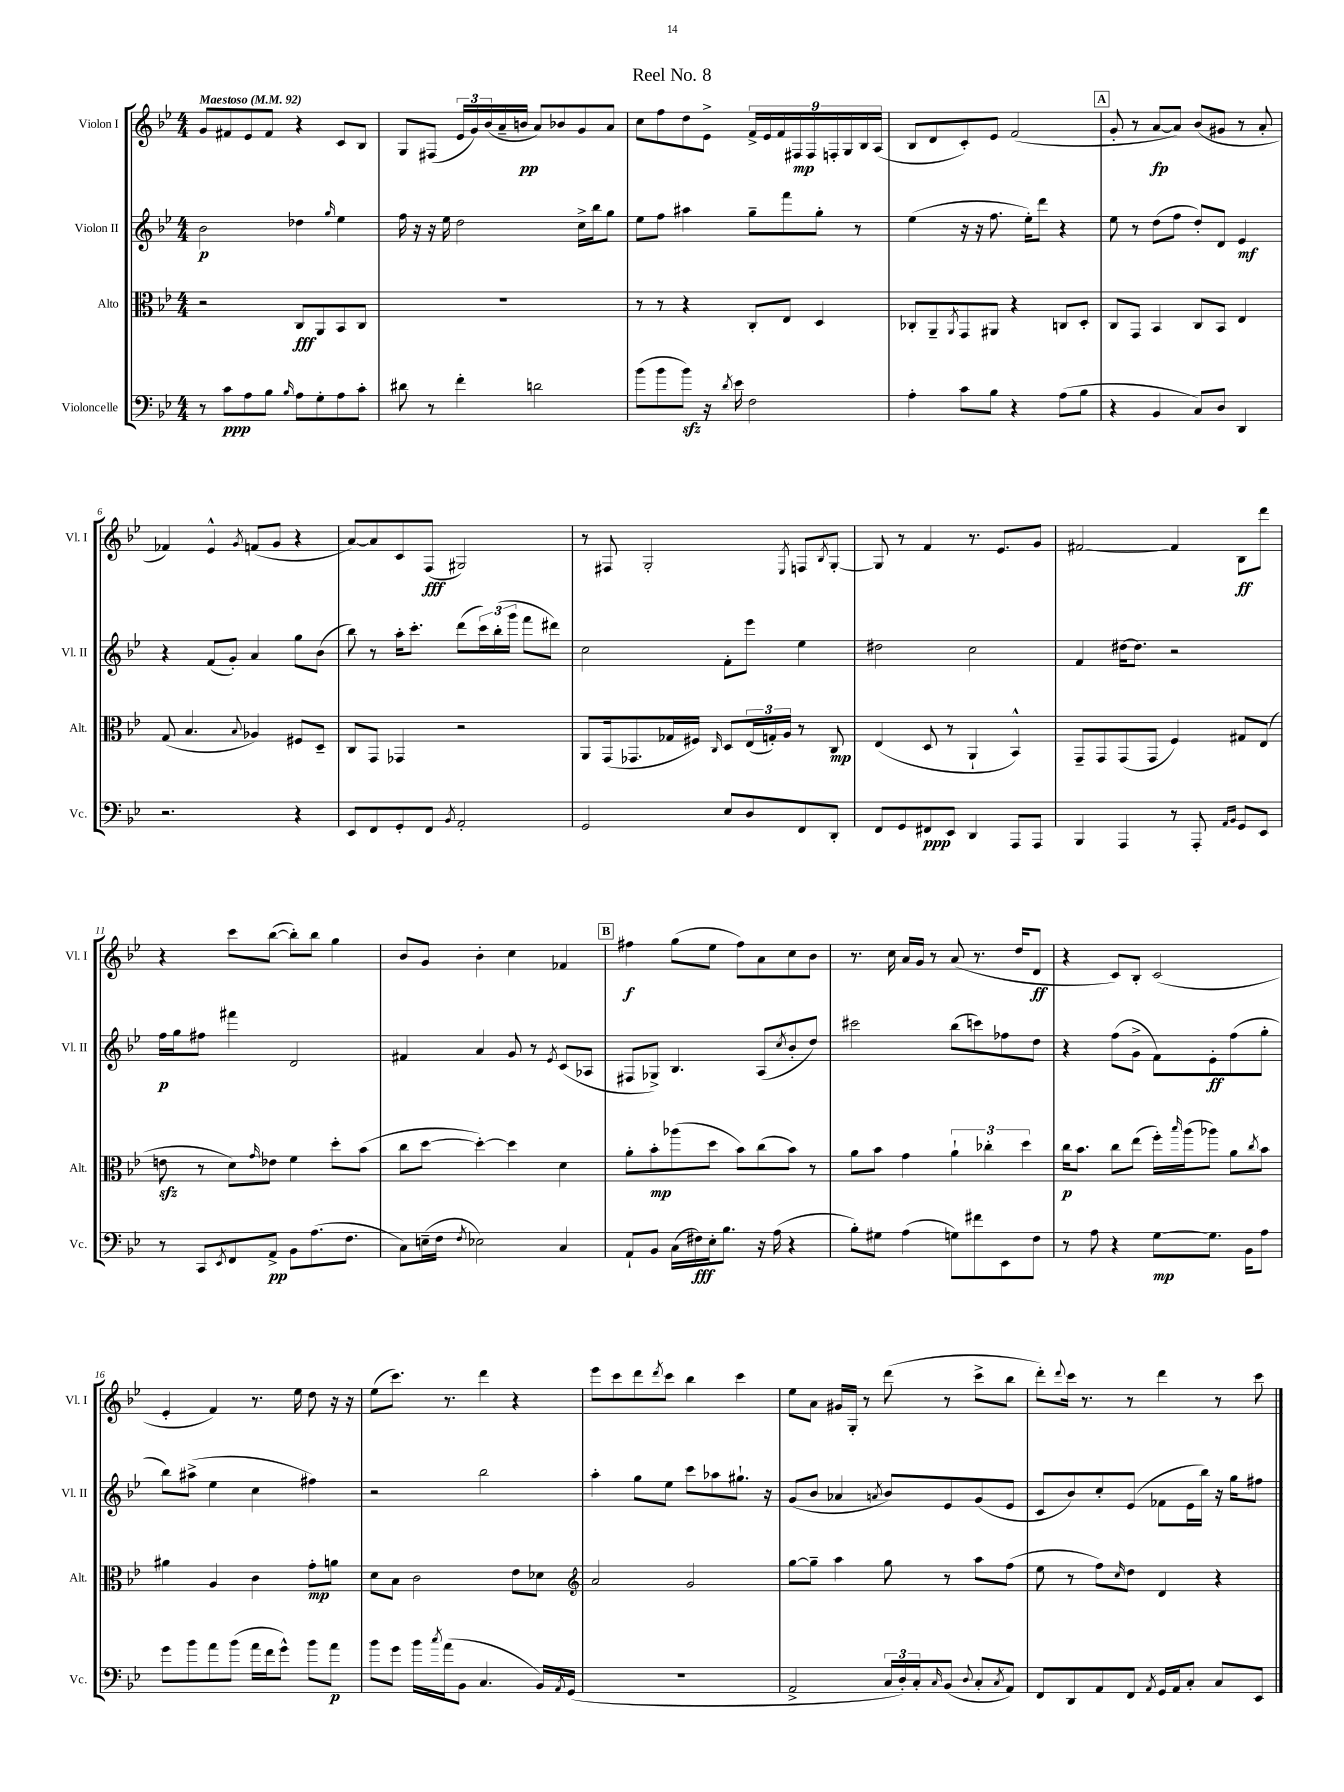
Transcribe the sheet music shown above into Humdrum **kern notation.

**kern	**dynam	**kern	**dynam	**kern	**dynam	**kern	**dynam
*part4	*part4	*part3	*part3	*part2	*part2	*part1	*part1
*staff4	*staff4	*staff3	*staff3	*staff2	*staff2	*staff1	*staff1
*I"Violoncelle	*	*I"Alto	*	*I"Violon II	*	*I"Violon I	*
*I'Vc.	*	*I'Alt.	*	*I'Vl. II	*	*I'Vl. I	*
*clefF4	*	*clefC3	*	*clefG2	*	*clefG2	*
*k[b-e-]	*	*k[b-e-]	*	*k[b-e-]	*	*k[b-e-]	*
*M4/4	*	*M4/4	*	*M4/4	*	*M4/4	*
*MM92	*	*MM92	*	*MM92	*	*MM92	*
=1	=1	=1	=1	=1	=1	=1	=1
!	!	!	!	!	!	!LO:TX:a:B:t=Maestoso	!
8r	.	2r	.	2b-\	p	8g/L	.
8c\L	ppp	.	.	.	.	8f#X/	.
8A\	.	.	.	.	.	8e-/	.
8B-\J	.	.	.	.	.	8f#/J	.
16qqB-/	.	.	.	.	.	.	.
8A\L	.	8C/L	fff	4dd-X\	.	4r	.
8G'\	.	8AA/	.	.	.	.	.
.	.	.	.	16qqgg/	.	.	.
8A\	.	8BB-/	.	4ee-\	.	8c/L	.
8c'\J	.	8C/J	.	.	.	8B-/J	.
=2	=2	=2	=2	=2	=2	=2	=2
8d#X\	.	1r	.	16ff\	.	8G/L	.
.	.	.	.	16r	.	.	.
8r	.	.	.	16r	.	(8F#X/J	.
.	.	.	.	16ee-\	.	.	.
4f'\	.	.	.	2dd\	.	24e-/LL	.
.	.	.	.	.	.	24g/)	.
.	.	.	.	.	.	(24b-/	.
.	.	.	.	.	.	16a~/	.
.	.	.	.	.	.	16bn/JJ	pp
2dn\	.	.	.	.	.	8a/L)	.
.	.	.	.	.	.	8b-X/	.
.	.	.	.	16cc^\LL	.	8g/	.
.	.	.	.	16bb-\J	.	.	.
.	.	.	.	8gg\J	.	8a/J	.
=3	=3	=3	=3	=3	=3	=3	=3
(8b-\L	.	8r	.	8ee-\L	.	8cc\L	.
8b-\	.	8r	.	8ff\J	.	8ff\	.
8b-zz\J)	.	4r	.	4aa#X\	.	8dd\	.
16r	.	.	.	.	.	8e-^\J	.
8qd/	.	.	.	.	.	.	.
16e-\	.	.	.	.	.	.	.
2F\	.	8C'/L	.	8gg~\L	.	18f^/LL	.
.	.	.	.	.	.	18e-/	.
.	.	.	.	.	.	18f/	.
.	.	8E-/J	.	8fff\	.	.	.
.	.	.	.	.	.	18F#X/	mp
.	.	.	.	.	.	18F#/	.
.	.	4D/	.	8gg'\J	.	.	.
.	.	.	.	.	.	18Fn'/	.
.	.	.	.	.	.	18G/	.
.	.	.	.	8r	.	.	.
.	.	.	.	.	.	18B-/	.
.	.	.	.	.	.	(18A/JJ	.
=4	=4	=4	=4	=4	=4	=4	=4
4A'\	.	8C-X'/L	.	(4ee-\	.	8B-/L	.
.	.	8AA~/	.	.	.	8d/	.
.	.	8qAA/	.	.	.	.	.
8c\L	.	8GG/	.	16r	.	8c'/)	.
.	.	.	.	16r	.	.	.
8B-\J	.	8AA#X/J	.	8.ff\	.	8e-/J	.
4r	.	4r	.	.	.	(2f/	.
.	.	.	.	16ee-'\KL)	.	.	.
.	.	.	.	8ddd\J	.	.	.
(8A\L	.	8Cn/L	.	4r	.	.	.
8B-\J	.	8D'/J	.	.	.	.	.
!!LO:REH:place=s1:t=A
=5	=5	=5	=5	=5	=5	=5	=5
4r	.	8C/L	.	8ee-\	.	8g'/	.
.	.	8GG/J	.	8r	.	8r	.
4BB-/	.	4BB-/	.	(8dd\L	.	[8a/L	fp
.	.	.	.	8ff\J	.	8a/J])	.
8C/L)	.	8C/L	.	8dd'/L)	.	(8b-/L	.
8D/J	.	8BB-/J	.	8d/J	.	8g#X/J	.
4DD/	.	4E-/	.	4e-/	mf	8r	.
.	.	.	.	.	.	8a'/	.
!!LO:LB:g=z
=6	=6	=6	=6	=6	=6	=6	=6
2.r	.	(8G/	.	4r	.	4f-X/)	.
.	.	4.B-/	.	.	.	.	.
.	.	.	.	(8f/L	.	4e-^^/	.
.	.	.	.	8g'/J)	.	.	.
.	.	8qqB-/	.	.	.	8qg/	.
.	.	4A-X/)	.	4a/	.	(8fn/L	.
.	.	.	.	.	.	8g/J	.
4r	.	8F#X/L	.	8gg\L	.	4r	.
.	.	8D~/J	.	(8b-\J	.	.	.
=7	=7	=7	=7	=7	=7	=7	=7
8EE-/L	.	8C/L	.	8bb-\)	.	[8a/L)	.
8FF/	.	8GG/J	.	8r	.	8a/]	.
8GG'/	.	4GG-X/	.	16aa'\KL	.	8c/	.
.	.	.	.	8.ccc'\J	.	.	.
8FF/J	.	.	.	.	.	(8F/J	fff
8qBB-/	.	.	.	.	.	.	.
2AA'/	.	2r	.	(8ddd\L	.	2G#X/)	.
.	.	.	.	24ccc\L)	.	.	.
.	.	.	.	(24bb-'\	.	.	.
.	.	.	.	24ggg\JJ	.	.	.
.	.	.	.	8fff\L	.	.	.
.	.	.	.	8ddd#X\J)	.	.	.
=8	=8	=8	=8	=8	=8	=8	=8
2GG/	.	8AA/L	.	2cc\	.	8r	.
.	.	(16GG/k	.	.	.	8F#X/	.
.	.	8.GG-X/	.	.	.	.	.
.	.	.	.	.	.	2G'/	.
.	.	16G-X/L	.	.	.	.	.
.	.	16F#X/JJ)	.	.	.	.	.
.	.	16qqC/	.	.	.	.	.
8E-/L	.	8D/L	.	8f'\L	.	.	.
8D/	.	(24E-/L	.	8eee-\J	.	.	.
.	.	24Gn'/)	.	.	.	.	.
.	.	24A/JJ	.	.	.	.	.
.	.	.	.	.	.	8qE-/	.
8FF/	.	8r	.	4ee-\	.	8Fn/L	.
.	.	.	.	.	.	8qB-/	.
8DD'/J	.	8C/	mp	.	.	[8G'/J	.
=9	=9	=9	=9	=9	=9	=9	=9
8FF/L	.	(4E-/	.	2dd#X\	.	8G/]	.
8GG/	.	.	.	.	.	8r	.
8FF#X/	ppp	8D/	.	.	.	4f/	.
8EE-/J	.	8r	.	.	.	.	.
4DD/	.	4AA`/	.	2cc\	.	8.r	.
.	.	.	.	.	.	8.e-/L	.
8AAA/L	.	4BB-^^/)	.	.	.	.	.
8AAA/J	.	.	.	.	.	8g/J	.
=10	=10	=10	=10	=10	=10	=10	=10
4BBB-/	.	8GG~/L	.	4f/	.	[2f#X/	.
.	.	8GG/	.	.	.	.	.
4AAA/	.	(8GG/	.	[16dd#X\KL	.	.	.
.	.	.	.	8.dd#\J]	.	.	.
.	.	8GG/J	.	.	.	.	.
8r	.	4F/)	.	2r	.	4f#/]	.
8AAA'/	.	.	.	.	.	.	.
16qqAA/LL	.	.	.	.	.	.	.
16qqBB-/JJ	.	.	.	.	.	.	.
8GG/L	.	8G#X/L	.	.	.	8B-\L	ff
8EE-/J	.	(8E-/J	.	.	.	8ddd\J	.
!!LO:LB:g=z
=11	=11	=11	=11	=11	=11	=11	=11
8r	.	8enzz\	.	16ff\LL	p	4r	.
.	.	.	.	16gg\J	.	.	.
8CC/L	.	8r	.	8ff#X\J	.	.	.
8qEE-/	.	.	.	.	.	.	.
8FF/	.	8d\L)	.	4fff#X\	.	8ccc\L	.
.	.	16qqg/	.	.	.	.	.
8AA^/J	pp	8e-X\J	.	.	.	([8bb-\J	.
8BB-\L	.	4f\	.	2d/	.	8bb-'\L])	.
(8.A\	.	.	.	.	.	8bb-\J	.
.	.	8dd'\L	.	.	.	4gg\	.
8.F\J	.	.	.	.	.	.	.
.	.	(8b-\J	.	.	.	.	.
=12	=12	=12	=12	=12	=12	=12	=12
8C\L)	.	8cc\L	.	4f#X/	.	8b-/L	.
(16En~\L	.	[8dd\J	.	.	.	8g/J	.
16F\JJ	.	.	.	.	.	.	.
8qF/	.	.	.	.	.	.	.
2E-X\)	.	4dd'\_)	.	4a/	.	4b-'\	.
.	.	4dd\]	.	8g/	.	4cc\	.
.	.	.	.	8r	.	.	.
.	.	.	.	8qe-/	.	.	.
4C/	.	4d\	.	(8c/L	.	4f-X/	.
.	.	.	.	8A-X/J	.	.	.
!!LO:REH:place=s1:t=B
=13	=13	=13	=13	=13	=13	=13	=13
8AA`/L	.	8a'\L	.	8F#X/L	.	4ff#X\	f
8BB-/J	.	8b-'\	mp	8G-X^/J)	.	.	.
(16C\LL	.	(8aa-X\	.	4.B-/	.	(8gg\L	.
16F#X\)	fff	.	.	.	.	.	.
16E-'\J	.	8dd\J	.	.	.	8ee-\J	.
8.B-\J	.	.	.	.	.	.	.
.	.	8b-\L)	.	.	.	8ff#\L)	.
16r	.	(8cc\	.	(8A/L	.	8a\	.
(16A\	.	.	.	.	.	.	.
.	.	.	.	8qcc/	.	.	.
4r	.	8b-\J)	.	8b-'/	.	8cc\	.
.	.	8r	.	8dd/J)	.	8b-\J	.
=14	=14	=14	=14	=14	=14	=14	=14
8B-'\L)	.	8a\L	.	2ccc#X\	.	8.r	.
8G#X\J	.	8b-\J	.	.	.	.	.
.	.	.	.	.	.	16cc\	.
(4A\	.	4g\	.	.	.	16a/LL	.
.	.	.	.	.	.	16g/JJ	.
.	.	.	.	.	.	8r	.
8Gn\L)	.	6a`\	.	(8bb-\L	.	(8a/	.
8f#X\	.	.	.	8cccn\)	.	8.r	.
.	.	6cc-X'\	.	.	.	.	.
8EE-\	.	.	.	8ff-X\	.	.	.
.	.	.	.	.	.	16dd/KL	.
.	.	6dd\	.	.	.	.	.
8F\J	.	.	.	8dd\J	.	8d/J	ff
=15	=15	=15	=15	=15	=15	=15	=15
8r	.	16cc\KL	p	4r	.	4r	.
.	.	8.b-\J	.	.	.	.	.
8A\	.	.	.	.	.	.	.
4r	.	8cc\L	.	(8ff\L	.	8c/L)	.
.	.	(8ee-\J	.	8g^\J	.	8B-'/J	.
[8G\L	mp	16ff'\LL)	.	8f\L)	.	(2c/	.
.	.	16qqbb-/	.	.	.	.	.
.	.	(16aa\J	.	.	.	.	.
8.G\J]	.	8aa-X\J)	.	8e-'\	ff	.	.
.	.	8a\L	.	(8ff\	.	.	.
16BB-\KL	.	.	.	.	.	.	.
.	.	8qcc/	.	.	.	.	.
8A\J	.	8b-\J	.	8gg'\J	.	.	.
!!LO:LB:g=z
=16	=16	=16	=16	=16	=16	=16	=16
8g\L	.	4a#X\	.	8bb-\L)	.	4e-'/	.
8b-\	.	.	.	(8aa#X^\J	.	.	.
8a\	.	4A/	.	4ee-\	.	4f/)	.
(8b-\J	.	.	.	.	.	.	.
16a\LL	.	4c\	.	4cc\	.	8.r	.
16f\J	.	.	.	.	.	.	.
8g^^\J)	.	.	.	.	.	.	.
.	.	.	.	.	.	16ee-\	.
8b-\L	.	8g'\L	mp	4ff#X\)	.	8dd\	.
8a\J	p	8an\J	.	.	.	16r	.
.	.	.	.	.	.	16r	.
=17	=17	=17	=17	=17	=17	=17	=17
8b-\L	.	8d\L	.	2r	.	(8ee-\L	.
8g\J	.	8B-\J	.	.	.	8.ccc\J)	.
16b-\LL	.	2c\	.	.	.	.	.
8qcc/	.	.	.	.	.	.	.
(16a\J	.	.	.	.	.	8.r	.
8BB-\J	.	.	.	.	.	.	.
4.C/	.	.	.	2bb-\	.	4ddd\	.
.	.	8e-\L	.	.	.	4r	.
16BB-/LL)	.	8d-X\J	.	.	.	.	.
8qAA/	.	.	.	.	.	.	.
(16GG/JJ	.	.	.	.	.	.	.
=18	=18	=18	=18	=18	=18	=18	=18
*	*	*clefG2	*	*	*	*	*
1r	.	2a/	.	4aa'\	.	8eee-\L	.
.	.	.	.	.	.	8ccc\	.
.	.	.	.	8gg\L	.	8ddd\	.
.	.	.	.	.	.	8qddd/	.
.	.	.	.	8ee-\J	.	8ccc\J	.
.	.	2g/	.	8ccc\L	.	4bb-\	.
.	.	.	.	8aa-X\	.	.	.
.	.	.	.	8.gg#X`\J	.	4ccc\	.
.	.	.	.	16r	.	.	.
=19	=19	=19	=19	=19	=19	=19	=19
2AA^/	.	[8gg\L	.	(8g/L	.	8ee-\L	.
.	.	8gg~\J]	.	8b-/J	.	8a\J	.
.	.	4aa\	.	4a-X/	.	16g#X/LL	.
.	.	.	.	.	.	16G'/JJ	.
.	.	.	.	.	.	8r	.
.	.	.	.	8qan/	.	.	.
24C/LL	.	8gg\	.	8b-/L)	.	(8ddd\	.
24D'/)	.	.	.	.	.	.	.
24C'/J	.	.	.	.	.	.	.
16qqC/	.	.	.	.	.	.	.
(8BB-/J	.	8r	.	8e-/	.	8r	.
8qqD/	.	.	.	.	.	.	.
8C'/L	.	8aa\L	.	(8g/	.	8ccc^\L	.
8qC/	.	.	.	.	.	.	.
8AA/J)	.	(8ff\J	.	8e-/J	.	8bb-\J	.
=20	=20	=20	=20	=20	=20	=20	=20
8FF/L	.	8ee-\	.	8c/L	.	8ddd'\L)	.
.	.	.	.	.	.	8qqddd/	.
8DD/	.	8r	.	8b-/)	.	16ccc\Jk	.
.	.	.	.	.	.	8.r	.
8AA/	.	8ff\L)	.	8cc'/	.	.	.
.	.	16qqcc/	.	.	.	.	.
8FF/J	.	8dd\J	.	(8e-/J	.	8r	.
8qAA/	.	.	.	.	.	.	.
16GG/LL	.	4d/	.	8f-X\L	.	4ddd\	.
16AA/J	.	.	.	.	.	.	.
8C'/J	.	.	.	16e-\L	.	.	.
.	.	.	.	16bb-\JJ)	.	.	.
8C/L	.	4r	.	16r	.	8r	.
.	.	.	.	16gg\KL	.	.	.
8EE-/J	.	.	.	8ff#X\J	.	8ccc\	.
==	==	==	==	==	==	==	==
*-	*-	*-	*-	*-	*-	*-	*-
